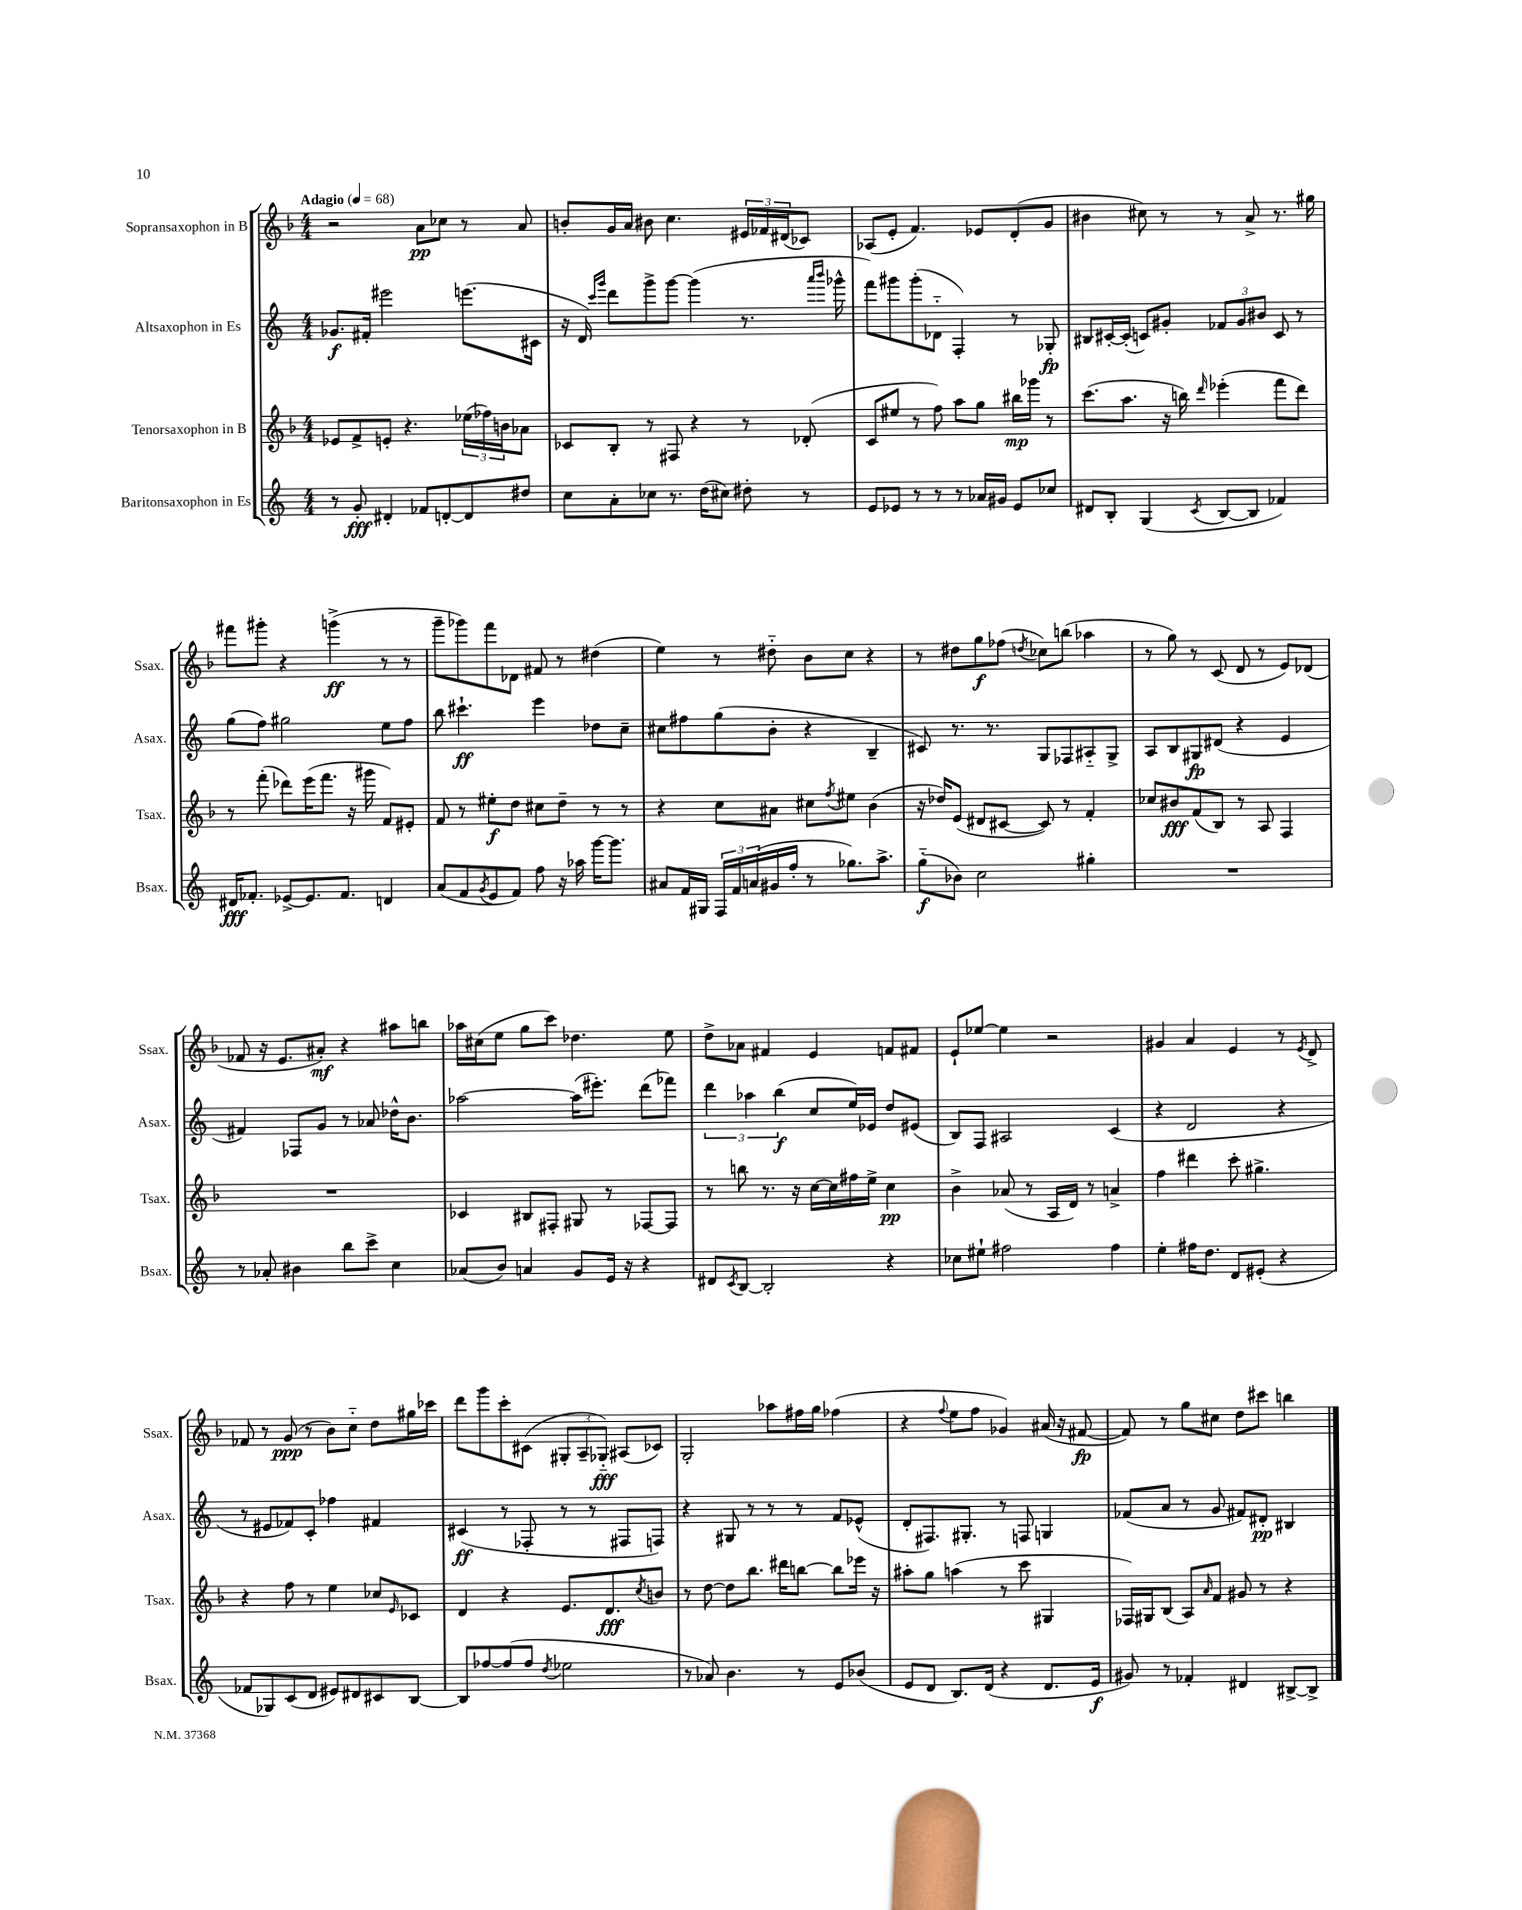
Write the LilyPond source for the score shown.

<<
\new StaffGroup <<
\new Staff = "s0" \with { instrumentName = "Sopransaxophon in B" shortInstrumentName = "Ssax." } {
    \clef treble \key f \major \numericTimeSignature \time 4/4 \tempo "Adagio" 4 = 68
    r2 a'8\pp ces''8 r8 a'8 |
    b'8-. g'16 a'16 bis'8 c''4. \tuplet 3/2 { eis'16 fes'16 dis'16( } ces'8) |
    aes8( e'8-. f'4.) ees'8 d'8-.( g'8 |
    bis'4 cis''8) r8 r8 a'8-> r8. gis''16 |
    fis'''8 gis'''8-. r4 g'''4->\ff( r8 r8 |
    g'''8-- ges'''8) f'''8 des'8 fis'8 r8 dis''4( |
    e''4) r8 dis''8-_ bes'8 c''8 r4 |
    r8 dis''8 g''8\f fes''8( \acciaccatura { d''8 } ces''8) b''8( aes''4 |
    r8 g''8) r8 c'8( d'8 r8 e'8) des'8( |
    fes'8 r16 e'8. ais'8-.\mf) r4 ais''8 b''8 |
    aes''16 cis''16( e''8 g''8 c'''8) des''4. e''8 |
    d''8-> aes'8 fis'4 e'4 f'8 fis'8 |
    e'8-! ees''8~ ees''4 r2 |
    gis'4 a'4 e'4 r8 \acciaccatura { e'8 } d'8-> |
    fes'8 r8 g'8\ppp( r8 bes'8) c''8-_ d''8 gis''16 ces'''16 |
    d'''8 g'''8 c'''8-. cis'8( \tuplet 3/2 { gis8-. a8-- ges8-_\fff) } ais8( ces'8) |
    g2-. aes''8 fis''16 g''16 fes''4( |
    r4 \appoggiatura { f''8 } e''8 f''8 ges'4) ais'16( r16 fis'8~\fp |
    fis'8) r8 g''8 cis''8 d''8 cis'''8 b''4 \bar "|." |
}
\new Staff = "s1" \with { instrumentName = "Altsaxophon in Es" shortInstrumentName = "Asax." } {
    \clef treble \key c \major \numericTimeSignature \time 4/4
    ges'8.\f fis'16-. eis'''2 e'''8.( cis'16 |
    r16 d'16) \grace { c'''16 g'''16 } d'''8 g'''8-> g'''8~ g'''4( r8. \grace { a'''16 b'''16 } ges'''16-^ |
    f'''8) gis'''8 gis'''8-.( des'8-_ f4-.) r8 ges8-.\fp |
    bis8 cis'16~-. cis'16-.( c'8) gis'8-. \tuplet 3/2 { fes'8 gis'8 bis'8 } c'8 r8 |
    g''8( f''8) gis''2 e''8 f''8 |
    b''8 cis'''4.-!\ff e'''4 des''8 c''8-- |
    cis''8 fis''8 g''8( b'8-. r4 b4-- |
    cis'8) r8. r8. g8 fes8 ais8-_ g8-> |
    a8 b8 gis8\fp dis'8( r4 e'4 |
    fis'4) fes8 g'8 r8 aes'8 des''16-^ b'8. |
    aes''2~ aes''16( eis'''8.-.) d'''8( fes'''8) |
    \tuplet 3/2 { d'''4 aes''4 b''4\f( } c''8 e''16) ees'16 d''8 eis'8( |
    b8) f8 ais2 c'4( |
    r4 d'2 r4 |
    r8 eis'8 fes'8) c'8-. fes''4 fis'4 |
    cis'4\ff( r8 fes8-. r8 r8 fis8 f8) |
    r4 gis8 r8 r8 r8 f'8 ees'8-^( |
    d'8-. fis8.) gis8.-. r8 f8 g4 |
    fes'8( a'8 r8 g'8 fis'8) dis'8-.\pp bis4 \bar "|." |
}
\new Staff = "s2" \with { instrumentName = "Tenorsaxophon in B" shortInstrumentName = "Tsax." } {
    \clef treble \key f \major \numericTimeSignature \time 4/4
    ees'8 f'8-> e'8-. r4. \tuplet 3/2 { ees''16( fes''16) b'16 } aes'8 |
    ces'8 bes8-. r8 fis8 r4 r8 des'8-.( |
    c'8 eis''8 r8 f''8) a''8 g''8 bis''16\mp ges'''16 r8 |
    c'''8.( a''8. r16 b''16) \grace { d'''16 } ees'''4-.( f'''8 d'''8) |
    r8 f'''8-.( des'''8) e'''16( f'''8. r16 gis'''16 f'8) eis'8-. |
    f'8 r8 eis''8-.\f d''8 cis''8 d''8-- r8 r8 |
    r4 c''8 ais'8 cis''8 \acciaccatura { f''8 } eis''8 bes'4( |
    r16 des''16) e'8( dis'8 cis'8~ cis'8) r8 f'4-. |
    ces''8 bis'8\fff f'8( bes8) r8 a8 f4 |
    R1 |
    ces'4 bis8 fis8-. gis8 r8 fes8~ fes8 |
    r8 b''8 r8. r16 c''16~ c''16 fis''16 e''16-> c''4\pp |
    bes'4-> aes'8( r8 a16 d'16) r8 a'4-> |
    f''4 dis'''4 c'''8-. gis''4.-> |
    r4 f''8 r8 e''4 ces''8 \grace { e'16 } ces'8 |
    d'4 r4 e'8. d'8.\fff \acciaccatura { c''8 } b'8 |
    r8 d''8~ d''8 bes''8. dis'''16 b''8~ b''8 ees'''16 r16 |
    ais''8-. g''8 a''4( r8 c'''8 gis4 |
    fes16) gis16 bes8( a8) \grace { a'16 } f'8 gis'8 r8 r4 \bar "|." |
}
\new Staff = "s3" \with { instrumentName = "Baritonsaxophon in Es" shortInstrumentName = "Bsax." } {
    \clef treble \key c \major \numericTimeSignature \time 4/4
    r8 g'8-.\fff dis'4-. fes'8 d'8~-. d'8 dis''8 |
    c''8 a'8-. ces''8 r8. d''16( cis''8) dis''8-. r8 |
    e'8 ees'8 r8 r8 r8 aes'16 gis'16 ees'8 ces''8 |
    dis'8 b8-. g4( \acciaccatura { c'8 } b8~ b8 fes'4) |
    dis'16\fff fes'8.-. ees'8~-> ees'8. fes'8. d'4 |
    a'8( f'8 \acciaccatura { g'8 } e'8 f'8) f''8 r16 aes''16 g'''16~ g'''8. |
    ais'8 f'16 gis16 \tuplet 3/2 { f16 f'16 a'16( } gis'16 f''16-. r8 ges''8.) a''8.-> |
    g''8-_\f( bes'8) c''2 gis''4-. |
    R1 |
    r8 aes'8-. bis'4 b''8 c'''8-> c''4 |
    aes'8( b'8) a'4 g'8 e'16 r16 r4 |
    dis'8 \acciaccatura { c'8 } b8~ b2-. r4 |
    ces''8 eis''8-! fis''2 fis''4 |
    e''4-. fis''16 d''8. d'8 eis'8-.( r4 |
    fes'8 ges8) c'8( d'8 eis'8) dis'8 cis'8 b8~ |
    b8 fes''8~ fes''8( fes''8 \acciaccatura { d''8 } ees''2 |
    r8 aes'8) b'4. r8 e'8 bes'8( |
    e'8 d'8 b8.) d'16( r4 d'8. e'16\f |
    gis'8) r8 fes'4-. dis'4 bis8~-> bis8-> \bar "|." |
}
>>
>>
\layout { \context { \Score \remove "Bar_number_engraver" } }
